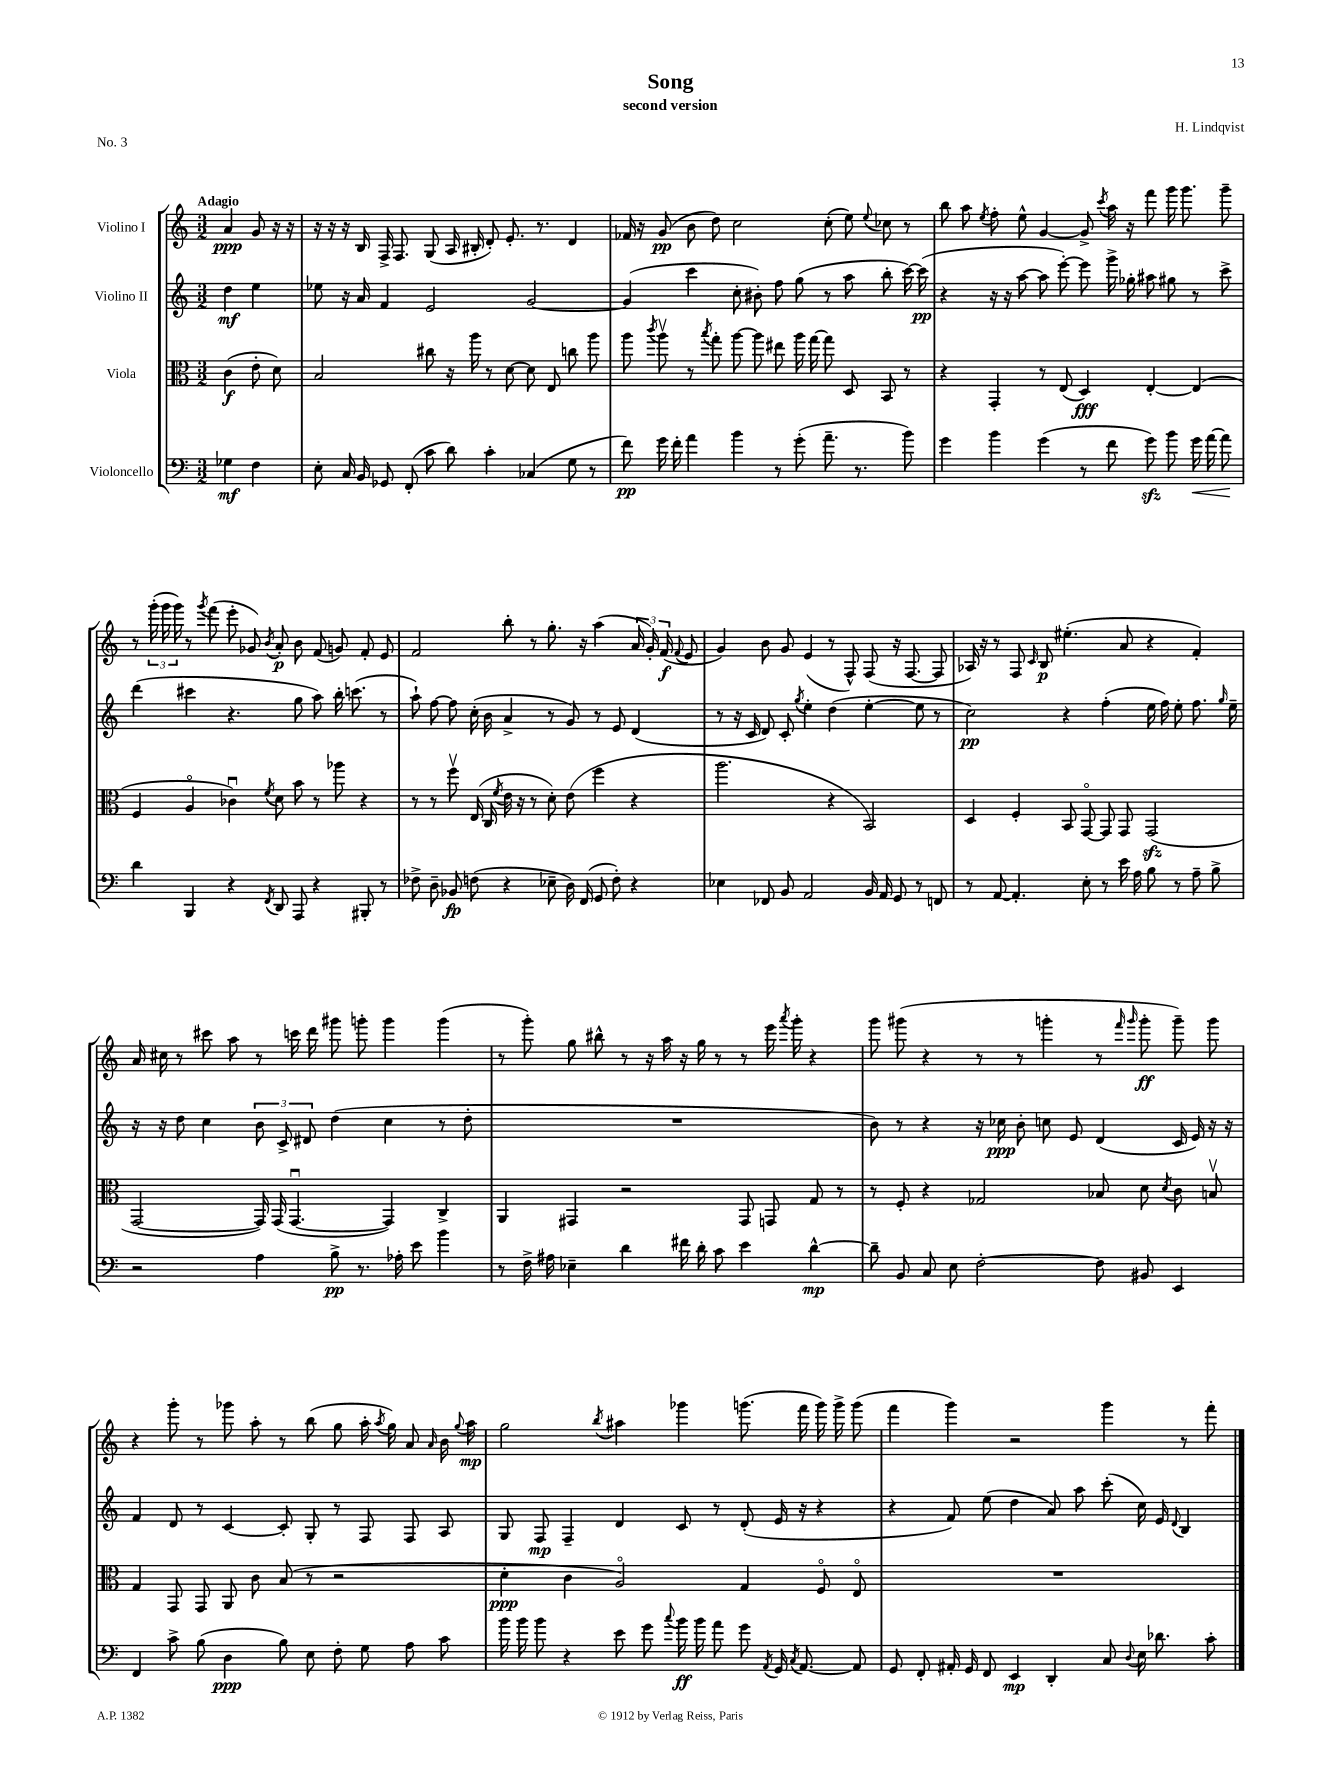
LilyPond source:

\header { title = "Song" composer = "H. Lindqvist" subtitle = "second version" piece = "No. 3" }
<<
\new StaffGroup <<
\new Staff = "s0" \with { instrumentName = "Violino I" } {
    \clef treble \key c \major \numericTimeSignature \time 3/2 \partial 2 \tempo "Adagio"
    \autoBeamOff a'4\ppp g'8 r16 r16 |
    r16 r16 r16 b16 f16-> f8. g8( a16 bis16-. d'8-.) e'8.-. r8. d'4 |
    fes'16 r16 g'8\pp( b'8 d''8) c''2 c''8-.( e''8) \appoggiatura { e''8 } ces''8 r8 |
    b''8 a''8 \acciaccatura { e''8 } f''8-. e''8-^ g'4~ g'8-> \acciaccatura { c'''8 } a''16 r16 f'''8 g'''16 g'''8. g'''8-- |
    r8 \tuplet 3/2 { g'''16-.( g'''16 g'''16) } r8 \acciaccatura { g'''8 } f'''8( e'''8-. ges'8) \acciaccatura { b'8 } a'8-.\p b'8 f'8( g'8) f'8-. e'8 |
    f'2 b''8-. r8 g''8.-. r16 a''4( \tuplet 3/2 { a'16 g'16-.) f'16\f( } \appoggiatura { f'8 } e'8 |
    g'4) b'8 g'8 e'4( r8 f8-^) f8( r16 f8.~ f8 |
    aes16) r16 r8 f8 \grace { c'16 } b8\p eis''4.-.( a'8 r4 f'4-.) |
    a'16 cis''16 r8 cis'''8 a''8 r8 c'''16 d'''16 gis'''8 g'''8-. g'''4 g'''4( |
    r8 g'''8-.) g''8 bis''8-^ r8 r16 a''16 r16 g''16 r8 r8 e'''16 \acciaccatura { a'''8 } g'''16-. r4 |
    g'''8 gis'''8( r4 r8 r8 g'''4-. r8 \grace { f'''16 g'''16 } g'''8-.\ff g'''8--) g'''8 |
    r4 g'''8-. r8 ges'''8 a''8-. r8 b''8( g''8 a''16-. \acciaccatura { a''8 } g''16) a'8 \grace { a'16 } b'16 \appoggiatura { g''8 } a''16\mp |
    g''2 \acciaccatura { b''8 } ais''4 ges'''4 g'''8.( f'''16 g'''16) g'''16-> g'''8( |
    f'''4 g'''4) r2 g'''4 r8 f'''8-. \bar "|." |
}
\new Staff = "s1" \with { instrumentName = "Violino II" } {
    \clef treble \key c \major \numericTimeSignature \time 3/2 \partial 2
    \autoBeamOff d''4\mf e''4 |
    ees''8 r16 a'16 f'4 e'2 g'2~ |
    g'4( c'''4 c''8-. bis'8-.) f''8 g''8( r8 a''8 b''8-. c'''16~) c'''16\pp( |
    r4 r16 r16 a''8~ a''8 e'''8~-.) e'''8 g'''16-> ges''16-. ais''8 gis''8 r8 c'''8-> |
    d'''4( cis'''4 r4. g''8 a''8) b''16-. c'''8.( r8 |
    a''8-!) f''8~ f''8 c''16-.( b'16 a'4-> r8 g'8) r8 e'8 d'4( |
    r8 r16 c'16 d'8) c'8-. \acciaccatura { g''8 } e''4-. d''4( e''4~-. e''8 r8 |
    c''2\pp) r4 f''4-.( e''16 f''16) e''8-. f''8. \grace { g''16 } e''16-- |
    r16 r16 d''8 c''4 \tuplet 3/2 { b'8 c'8-> dis'8 } d''4( c''4 r8 d''8-. |
    R1. |
    b'8) r8 r4 r16 ces''16\ppp b'8-. c''8 e'8 d'4( c'16 e'16) r16 r16 |
    f'4 d'8 r8 c'4~ c'8-. g8-. r8 f8 f8 a8 |
    g8 f8\mp f4-- d'4 c'8 r8 d'8-.( e'16 r16 r4 |
    r4 f'8) e''8( d''4 a'8) a''8 c'''8-.( c''16) e'16 \appoggiatura { d'8 } b4 \bar "|." |
}
\new Staff = "s2" \with { instrumentName = "Viola" } {
    \clef alto \key c \major \numericTimeSignature \time 3/2 \partial 2
    \autoBeamOff c'4\f( e'8-. d'8) |
    b2 cis''8 r16 a''16 r8 d'8~ d'8 e8 c''8 a''8 |
    a''8 \acciaccatura { c'''8 } a''8\upbow r8 \acciaccatura { b''8 } g''8-. a''8~ a''8 eis''8 a''16 g''16~ g''8 d8 b,8 r8 |
    r4 g,4-. r8 e8( d4\fff) e4~-. e4( |
    f4 a4\flageolet ces'4\downbow) \acciaccatura { f'8 } d'8 b'8 r8 aes''8 r4 |
    r8 r8 f''8\upbow e16( c16 \acciaccatura { f'8 } e'16 r16 r8 d'8-.) e'8( f''4 r4 |
    a''2. r4 b,2) |
    d4 f4-. b,8 g,8~\flageolet g,8 g,8 g,2\sfz( |
    g,2~ g,16) g,16( g,4.~\downbow g,4) c4-> |
    a,4 gis,4 r2 gis,8 g,8 g8 r8 |
    r8 f8-. r4 ges2 bes8 d'8 \acciaccatura { d'8 } c'8 b8\upbow |
    g4 g,8 g,8 a,8 c'8 b8( r8 r2 |
    d'4-.\ppp c'4 a2\flageolet) g4 f8\flageolet e8\flageolet |
    R1. \bar "|." |
}
\new Staff = "s3" \with { instrumentName = "Violoncello" } {
    \clef bass \key c \major \numericTimeSignature \time 3/2 \partial 2
    \autoBeamOff ges4\mf f4 |
    e8-. c16 b,16 ges,8 f,8-.( c'8 d'8) c'4-. ces4( g8 r8 |
    f'8\pp) g'16 f'16-. a'4 b'4 r8 g'8-.( a'8.-- r8. b'8) |
    g'4 b'4 g'4( r8 f'8 g'8\sfz) b'8 g'16\< a'16~ a'8\! |
    d'4 b,,4 r4 \acciaccatura { f,8 } d,8 a,,8 r4 bis,,8-. r8 |
    fes8-> d8-- bes,8\fp f8( r4 ees8-- d16) f,16( g,8 f8-.) r4 |
    ees4 fes,8 b,8 a,2 b,16 a,16 g,8 r8 f,8 |
    r8 a,8~ a,4.-. e8-. r8 e'16 a16 b8 r8 a8-- b8-> |
    r2 a4 b8->\pp r8. aes16-. e'8 b'4 |
    r8 f16-> ais16 ees4-- d'4 fis'16 d'16-. c'8 e'4 d'4~-^\mp |
    d'8-- b,8 c8 e8 f2~-. f8 bis,8 e,4 |
    f,4 c'8-> b8( d4\ppp b8) e8 f8-. g8 a8 c'8 |
    b'16 b'16 b'8 r4 e'8 g'8 \appoggiatura { c''8 } b'16\ff b'16 a'8 g'8 \acciaccatura { a,8 } g,16 \acciaccatura { c8 } a,8.~ a,8 |
    g,8 f,8-. ais,16-. g,16 f,8 e,4\mp d,4-. c8 \appoggiatura { d8 } e16 des'8. c'8-. \bar "|." |
}
>>
>>
\layout { \context { \Score \remove "Bar_number_engraver" } }
